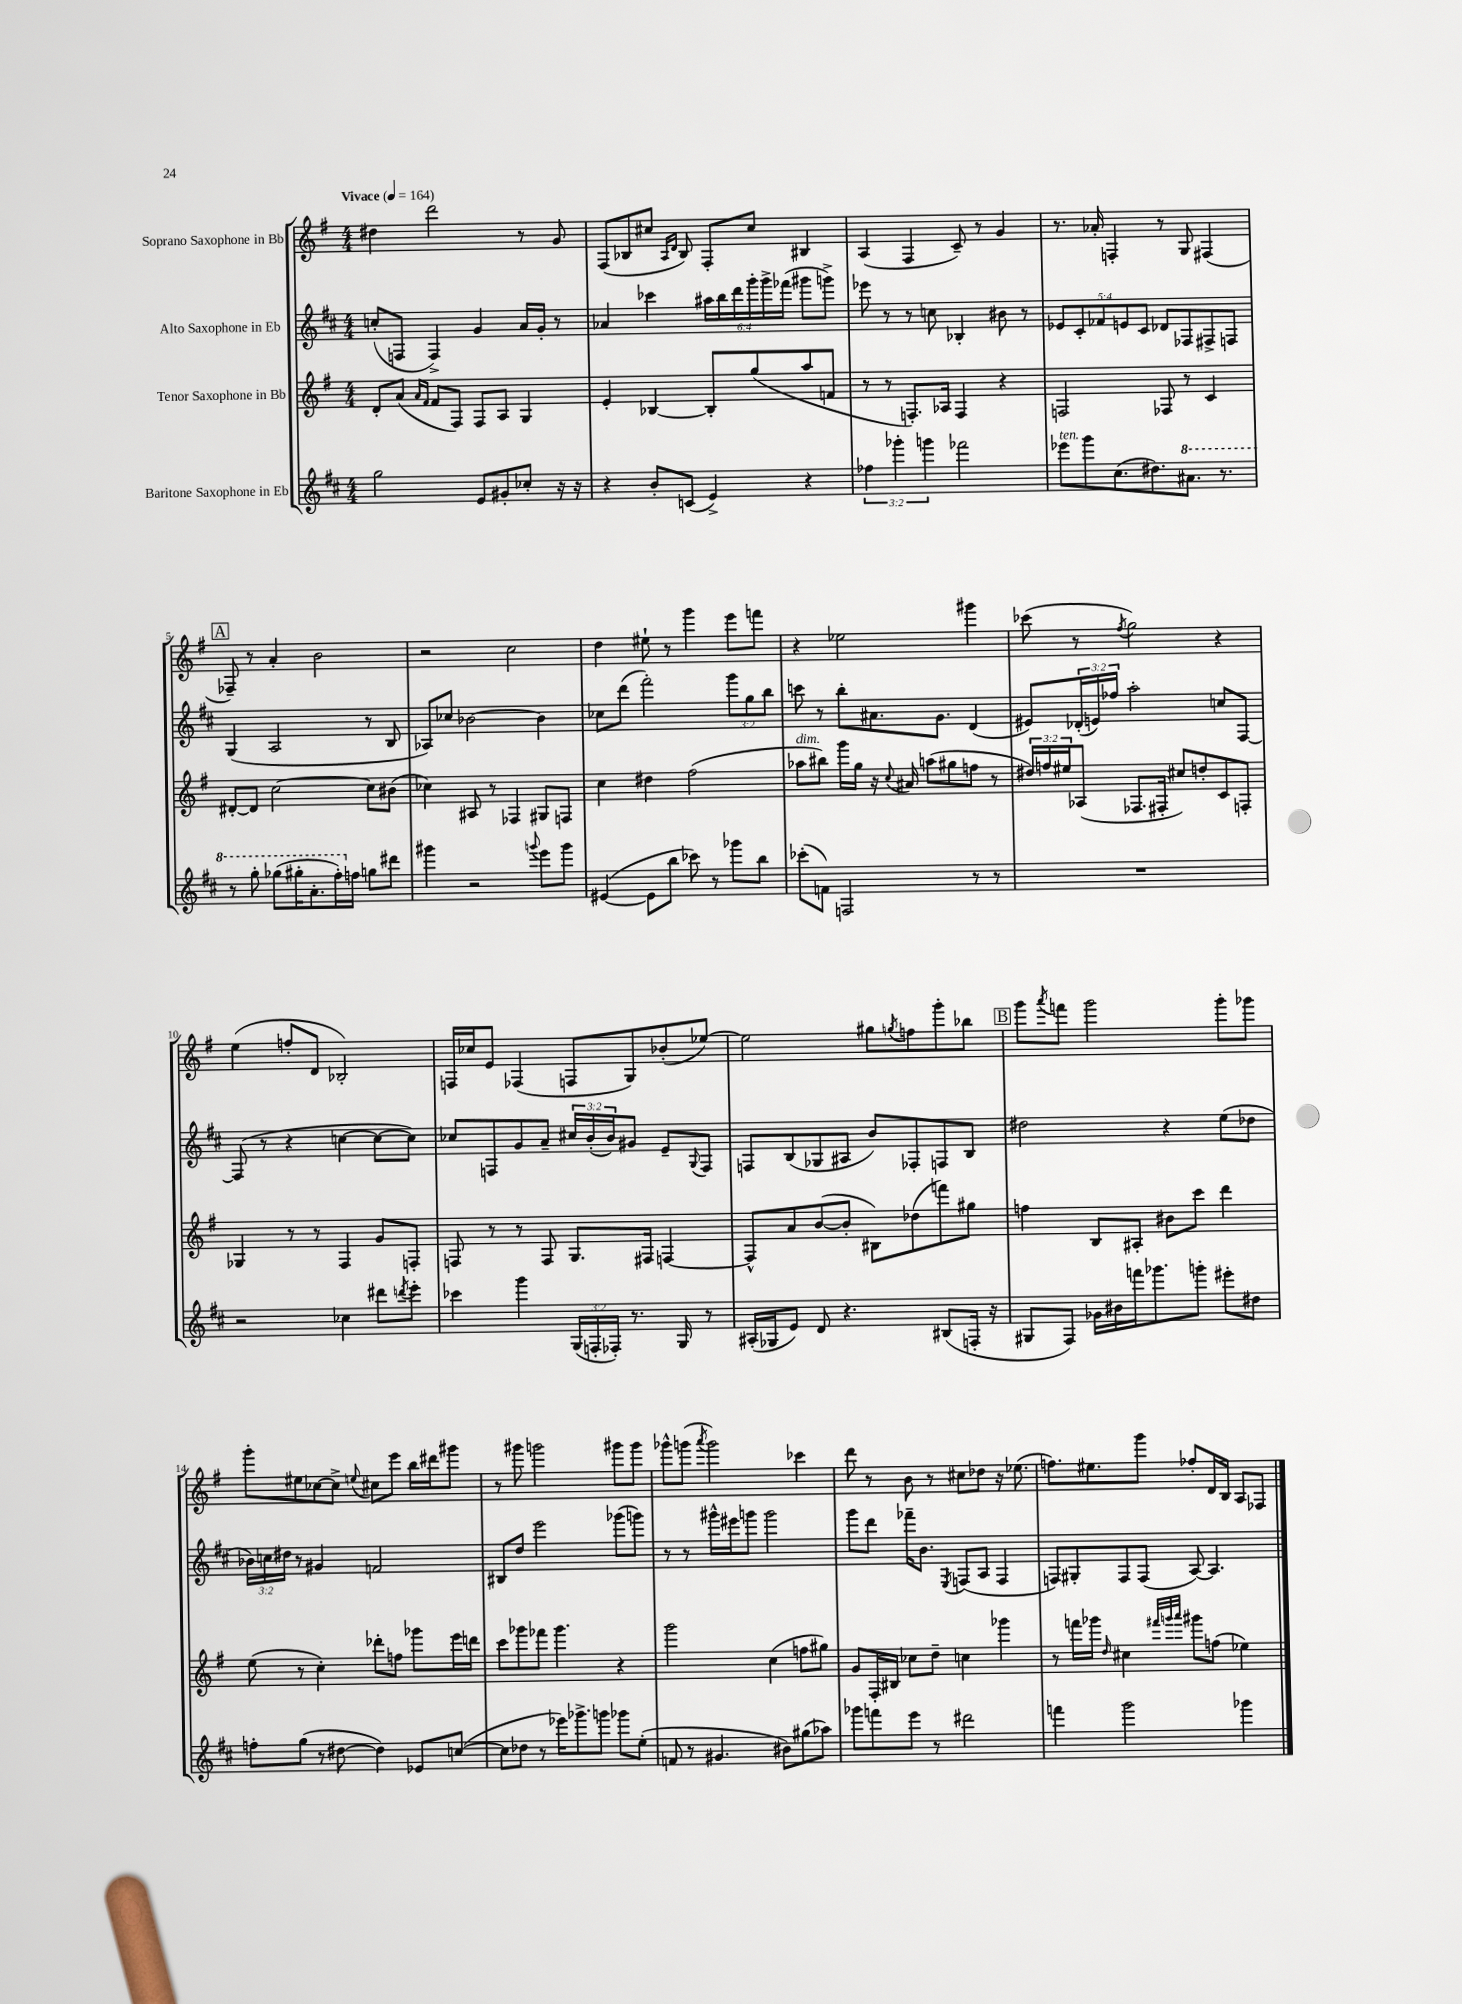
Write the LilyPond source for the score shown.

<<
\new StaffGroup <<
\new Staff = "s0" \with { instrumentName = "Soprano Saxophone in Bb" } {
    \clef treble \key g \major \numericTimeSignature \time 4/4 \tempo "Vivace" 4 = 164
    dis''4 d'''2 r8 g'8 |
    fis8( bes8 cis''8 \grace { a16 d'16 } bes8) fis8-. cis''8 bis4 |
    a4( fis4 c'8--) r8 g'4 |
    r8. aes'16-. f4-. r8 g8 fis4( |
    \mark \markup { \box "A" } fes8--) r8 a'4-. b'2 |
    r2 c''2 |
    d''4 eis''8-! r8 g'''4 e'''8 f'''8 |
    r4 ees''2 gis'''4 |
    ces'''8( r8 \acciaccatura { fis''8 } g''2) r4 |
    e''4( f''8-. d'8 bes2-.) |
    f16 ces''16 e'8 fes4( f8 g8) bes'8-.( ees''8~) |
    ees''2 gis''8 \acciaccatura { g''8 } f''8 g'''8-. bes''8 |
    \mark \markup { \box "B" } g'''8 \acciaccatura { a'''8 } f'''8 g'''2 g'''8-. ges'''8 |
    g'''8-. eis''8 ces''8~ ces''8-> \appoggiatura { e''8 } cis''8 e'''8 b''16 dis'''16 gis'''8 |
    r8 gis'''8 g'''2 gis'''8 gis'''8 |
    ges'''8-^ g'''8( \acciaccatura { a'''8 } g'''2) ces'''4 |
    d'''8 r8 b'8 r8 cis''8 des''8 r16 ees''8.( |
    f''8.) eis''8. g'''8 fes''8-. d'16 b16 a8 fes8 \bar "|." |
}
\new Staff = "s1" \with { instrumentName = "Alto Saxophone in Eb" } {
    \clef treble \key d \major \numericTimeSignature \time 4/4 \override Staff.TupletNumber.text = #tuplet-number::calc-fraction-text
    c''8-.( f8 f4->) g'4 a'16 g'16-. r8 |
    aes'4 ces'''4 \tuplet 6/4 { ais''16 b''16 d'''16 g'''16-. g'''16-> fes'''16( } gis'''8 g'''8->) |
    ees'''8 r8 r8 c''8 bes4-. bis'8 r8 |
    \tuplet 5/4 { ees'8 cis'8-. fes'8 e'8 cis'8 } des'8 fes8 fis8-> f8 |
    \mark \markup { \box "A" } g4( a2 r8 b8 |
    aes8) ces''8 bes'2~ bes'4 |
    ces''8 d'''8( fis'''2-.) \tuplet 3/2 { g'''8 g''8 b''8 } |
    c'''8 r8 b''8-. ais'8. g'8. d'4( |
    eis'8) \tuplet 3/2 { des'16-.( e'16) fes''16 } a''2-. c''8 fis8~ |
    fis8( r8 r4 c''4~ c''8~ c''8) |
    ces''8 f8 g'8 a'8-- \tuplet 3/2 { cis''16 b'16-.( b'16) } gis'8 e'8-- \appoggiatura { g8 } f8 |
    f8 b8( ges8 ais8 b'8) fes8-. f8 b8 |
    \mark \markup { \box "B" } dis''2 r4 e''8( des''8 |
    \tuplet 3/2 { bes'16) c''16 dis''16 } r8 gis'4 f'2 |
    bis8 d''8 e'''2 ges'''8( g'''8) |
    r8 r8 gis'''16-^ eis'''16 g'''8 g'''2 |
    g'''8 d'''8 fes'''16-- b'8. \acciaccatura { e8 } f8( a8 f4 |
    f8) gis8-. f8 f8( a8~) a4. \bar "|." |
}
\new Staff = "s2" \with { instrumentName = "Tenor Saxophone in Bb" } {
    \clef treble \key g \major \numericTimeSignature \time 4/4 \override Staff.TupletNumber.text = #tuplet-number::calc-fraction-text
    d'8-. a'8( \grace { a'16 fis'16 } fis'8 fis8) fis8 a8 g4 |
    e'4-. bes4~ bes8-. g''8( a''8 f'8 |
    r8 r8 f8.-.) aes16 f4 r4 |
    f2 fes8 r8 c'4 |
    \mark \markup { \box "A" } dis'8~-. dis'8 c''2~ c''8 bis'8( |
    ces''4) ais8 r8 fes4 gis8 f8 |
    c''4 dis''4 fis''2( |
    aes''8^\markup { \italic "dim." } bis''8) g'''16 g''16 r16 \appoggiatura { c''8 } ais'16 a''8( gis''8 f''8 r8 |
    \tuplet 3/2 { dis''16) f''16 eis''16 } aes8( fes8. fis16-. cis''8) d''8-. c'8 f8-. |
    ges4 r8 r8 fis4 g'8 f8-. |
    f8 r8 r8 f8 g8. fis16 f4~ |
    f8-^ a'8 b'8~( b'8-. bis8) des''8( f'''8) gis''8 |
    \mark \markup { \box "B" } f''4 b8 ais8-. bis'8 c'''8 d'''4 |
    e''8( r8 c''4-.) des'''8-. f''8 ges'''8 e'''16 d'''16 |
    c'''8 ges'''8 fes'''8 ges'''4. r4 |
    g'''2 c''4( f''8 gis''8) |
    g'8 fis16-. bis16 ces''8 d''8-- c''4 ges'''4 |
    r8 f'''16 ges'''16 \grace { d''16 } cis''4 \grace { fis'''32 g'''32 a'''32 } gis'''8 f''8( ees''4) \bar "|." |
}
\new Staff = "s3" \with { instrumentName = "Baritone Saxophone in Eb" } {
    \clef treble \key d \major \numericTimeSignature \time 4/4 \override Staff.TupletNumber.text = #tuplet-number::calc-fraction-text
    g''2 e'8 gis'8-. ces''8-. r16 r16 |
    r4 b'8-. c'8( e'4->) r4 |
    \tuplet 3/2 { fes''4 ges'''4-. g'''4 } fes'''2 |
    ees'''8^\markup { \italic "ten." } g'''8 cis''8.( dis''8.) \ottava #1 ais''8. r8. |
    \mark \markup { \box "A" } r8 g'''8-. ges'''8( gis'''16-. a''8.-. fis'''16-.) \ottava #0 f''16 g''!8 dis'''8 |
    gis'''4 r2 \appoggiatura { g'''8 } e'''8 g'''8 |
    eis'4~( eis'8 b''8 ces'''8) r8 ges'''8 b''8 |
    ces'''8-.( f'8) f2 r8 r8 |
    R1 |
    r2 ces''4 dis'''8 \acciaccatura { d'''8 } e'''8-. |
    ces'''4 g'''4 \tuplet 3/2 { g16( f16-. fes16-.) } r8. g16 r8 |
    ais16-.( ges16 e'8) d'8 r4. bis8( f16-. r16 |
    \mark \markup { \box "B" } gis8 fis8) ges'16 bis'16 f'''16 ges'''8. g'''8-. eis'''8-. dis''8 |
    f''8-. g''8( r8 dis''8~ dis''4) ees'8 c''8~( |
    c''8 des''8 r8 ees'''16) ges'''8.-> g'''8 ges'''8 e''8-.( |
    f'8 r8 gis'4. bis'8) gis''8( aes''8) |
    ges'''8 f'''8 e'''8 r8 dis'''2 |
    f'''4 g'''2 ges'''4 \bar "|." |
}
>>
>>
